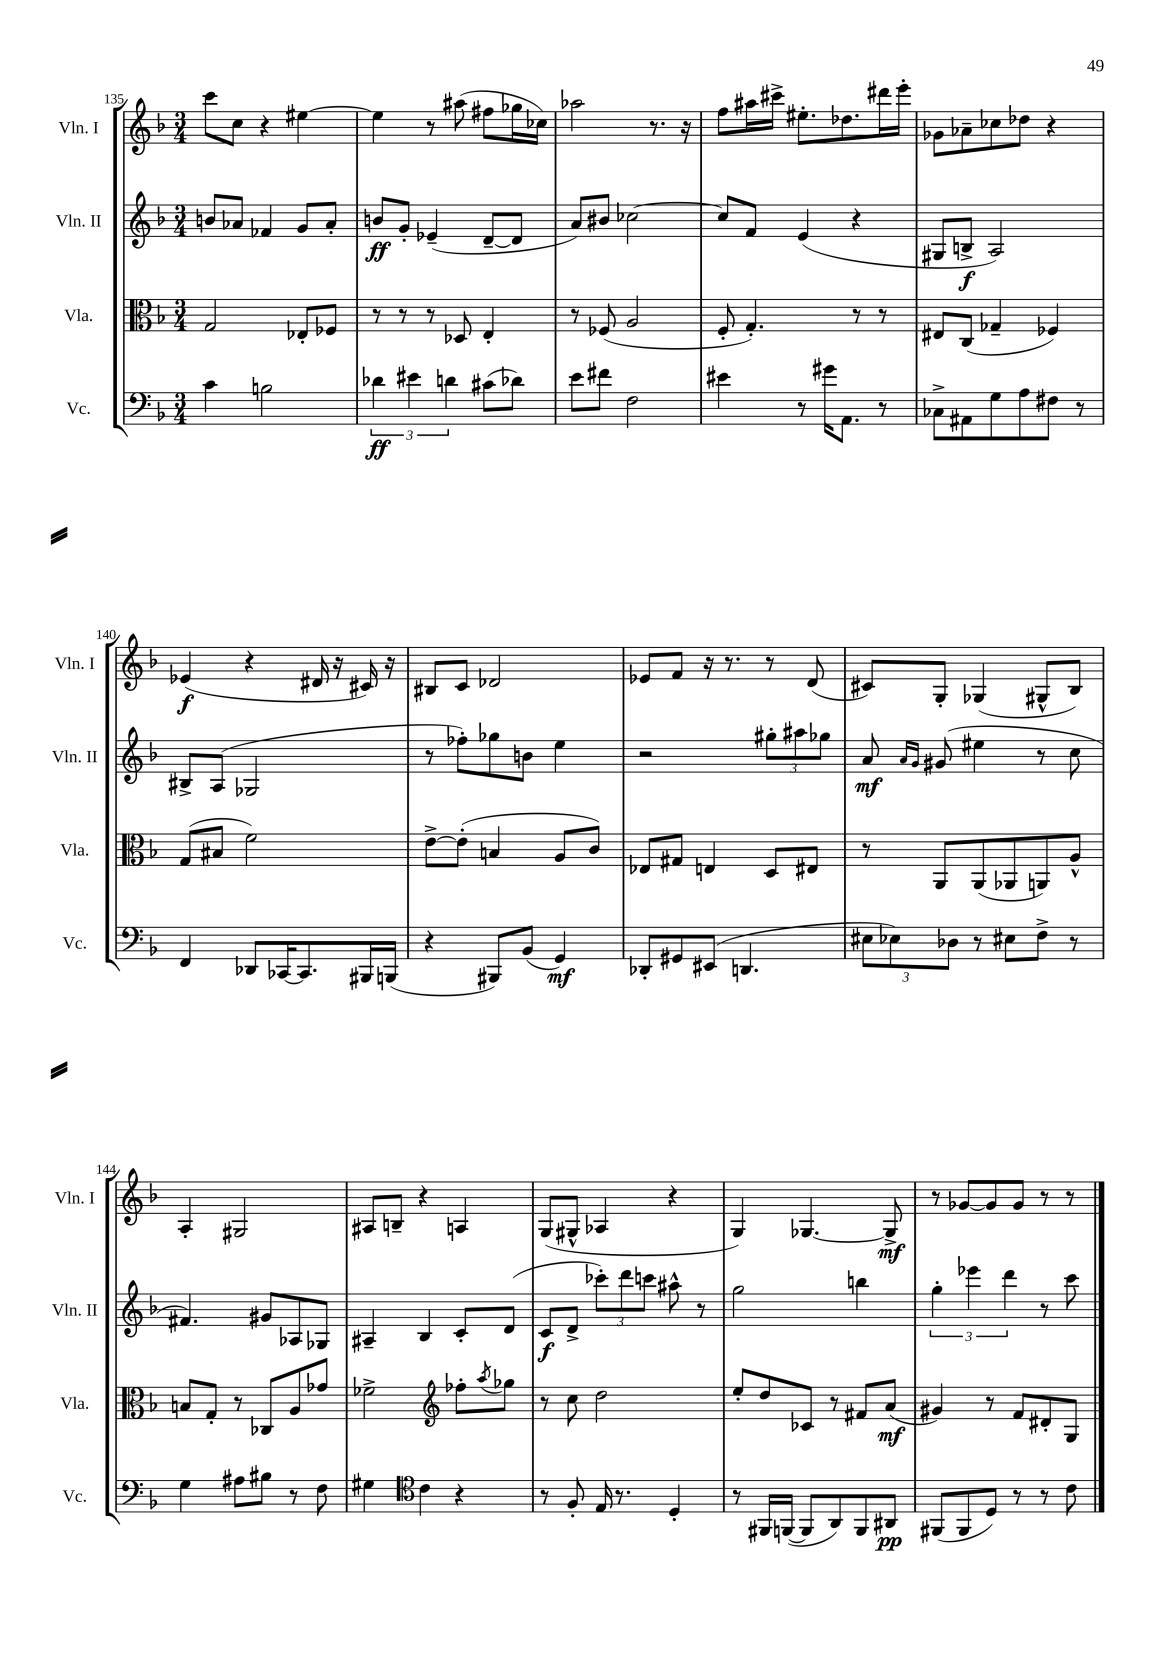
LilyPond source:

<<
\new StaffGroup <<
\new Staff = "s0" \with { instrumentName = "Vln. I" shortInstrumentName = "Vln. I" } {
    \clef treble \key f \major \numericTimeSignature \time 3/4
    c'''8 c''8 r4 eis''4~ |
    eis''4 r8 ais''8( fis''8 ges''16 ces''16) |
    aes''2 r8. r16 |
    f''8 ais''16 cis'''16-> eis''8.-. des''8. dis'''16 e'''16-. |
    ges'8 aes'8-- ces''8 des''8 r4 |
    ees'4\f( r4 dis'16 r16 cis'16) r16 |
    bis8 c'8 des'2 |
    ees'8 f'8 r16 r8. r8 d'8( |
    cis'8) g8-. ges4( gis8-^ bes8) |
    a4-. gis2 |
    ais8 b8-- r4 a4 |
    g8( gis8-^ aes4 r4 |
    g4) ges4.~ ges8->\mf |
    r8 ges'8~ ges'8 ges'8 r8 r8 \bar "|." |
}
\new Staff = "s1" \with { instrumentName = "Vln. II" shortInstrumentName = "Vln. II" } {
    \clef treble \key f \major \numericTimeSignature \time 3/4
    b'8 aes'8 fes'4 g'8 aes'8-. |
    b'8\ff g'8-. ees'4--( d'8~-- d'8 |
    a'8) bis'8 ces''2~ |
    ces''8 f'8 e'4( r4 |
    gis8 b8->\f a2) |
    bis8-> a8( ges2 |
    r8 fes''8-.) ges''8 b'8 e''4 |
    r2 \tuplet 3/2 { gis''8-. ais''8 ges''8 } |
    a'8\mf \grace { a'16 g'16 } gis'8( eis''4 r8 c''8 |
    fis'4.) gis'8 aes8 ges8 |
    ais4-- bes4 c'8-. d'8( |
    c'8\f d'8-> \tuplet 3/2 { ces'''8-.) d'''8 c'''8 } ais''8-^ r8 |
    g''2 b''4 |
    \tuplet 3/2 { g''4-. ees'''4 d'''4 } r8 c'''8 \bar "|." |
}
\new Staff = "s2" \with { instrumentName = "Vla." shortInstrumentName = "Vla." } {
    \clef alto \key f \major \numericTimeSignature \time 3/4
    g2 ees8-. fes8 |
    r8 r8 r8 des8 e4-. |
    r8 fes8( a2 |
    f8-. g4.-.) r8 r8 |
    eis8 c8( ges4-- fes4) |
    g8( bis8 f'2) |
    e'8~-> e'8-.( b4 a8 c'8) |
    ees8 gis8 e4 d8 eis8 |
    r8 a,8 a,8( aes,8 a,8) a8-^ |
    b8 g8-. r8 ces8 a8 ges'8 |
    fes'2-> \clef treble fes''8-. \acciaccatura { a''8 } ges''8 |
    r8 c''8 d''2 |
    e''8-. d''8 ces'8 r8 fis'8 a'8\mf( |
    gis'4) r8 f'8 dis'8-. g8 \bar "|." |
}
\new Staff = "s3" \with { instrumentName = "Vc." shortInstrumentName = "Vc." } {
    \clef bass \key f \major \numericTimeSignature \time 3/4
    c'4 b2 |
    \tuplet 3/2 { des'4\ff eis'4 d'4 } cis'8( des'8) |
    e'8 fis'8 f2 |
    eis'4 r8 gis'16 a,8. r8 |
    ces8-> ais,8 g8 a8 fis8 r8 |
    f,4 des,8 ces,16~ ces,8. bis,,16 b,,16( |
    r4 bis,,8) bes,8( g,4\mf) |
    des,8-. gis,8 eis,8( d,4. |
    \tuplet 3/2 { eis8 ees8) des8 } r8 eis8 f8-> r8 |
    g4 ais8 bis8 r8 f8 |
    gis4 \clef tenor c'4 r4 |
    r8 f8-. e16 r8. d4-. |
    r8 fis,16 f,16~( f,8 a,8) f,8 ais,8\pp |
    fis,8( fis,8 d8) r8 r8 c'8 \bar "|." |
}
>>
>>
\layout { \context { \Score currentBarNumber = #135 } }
